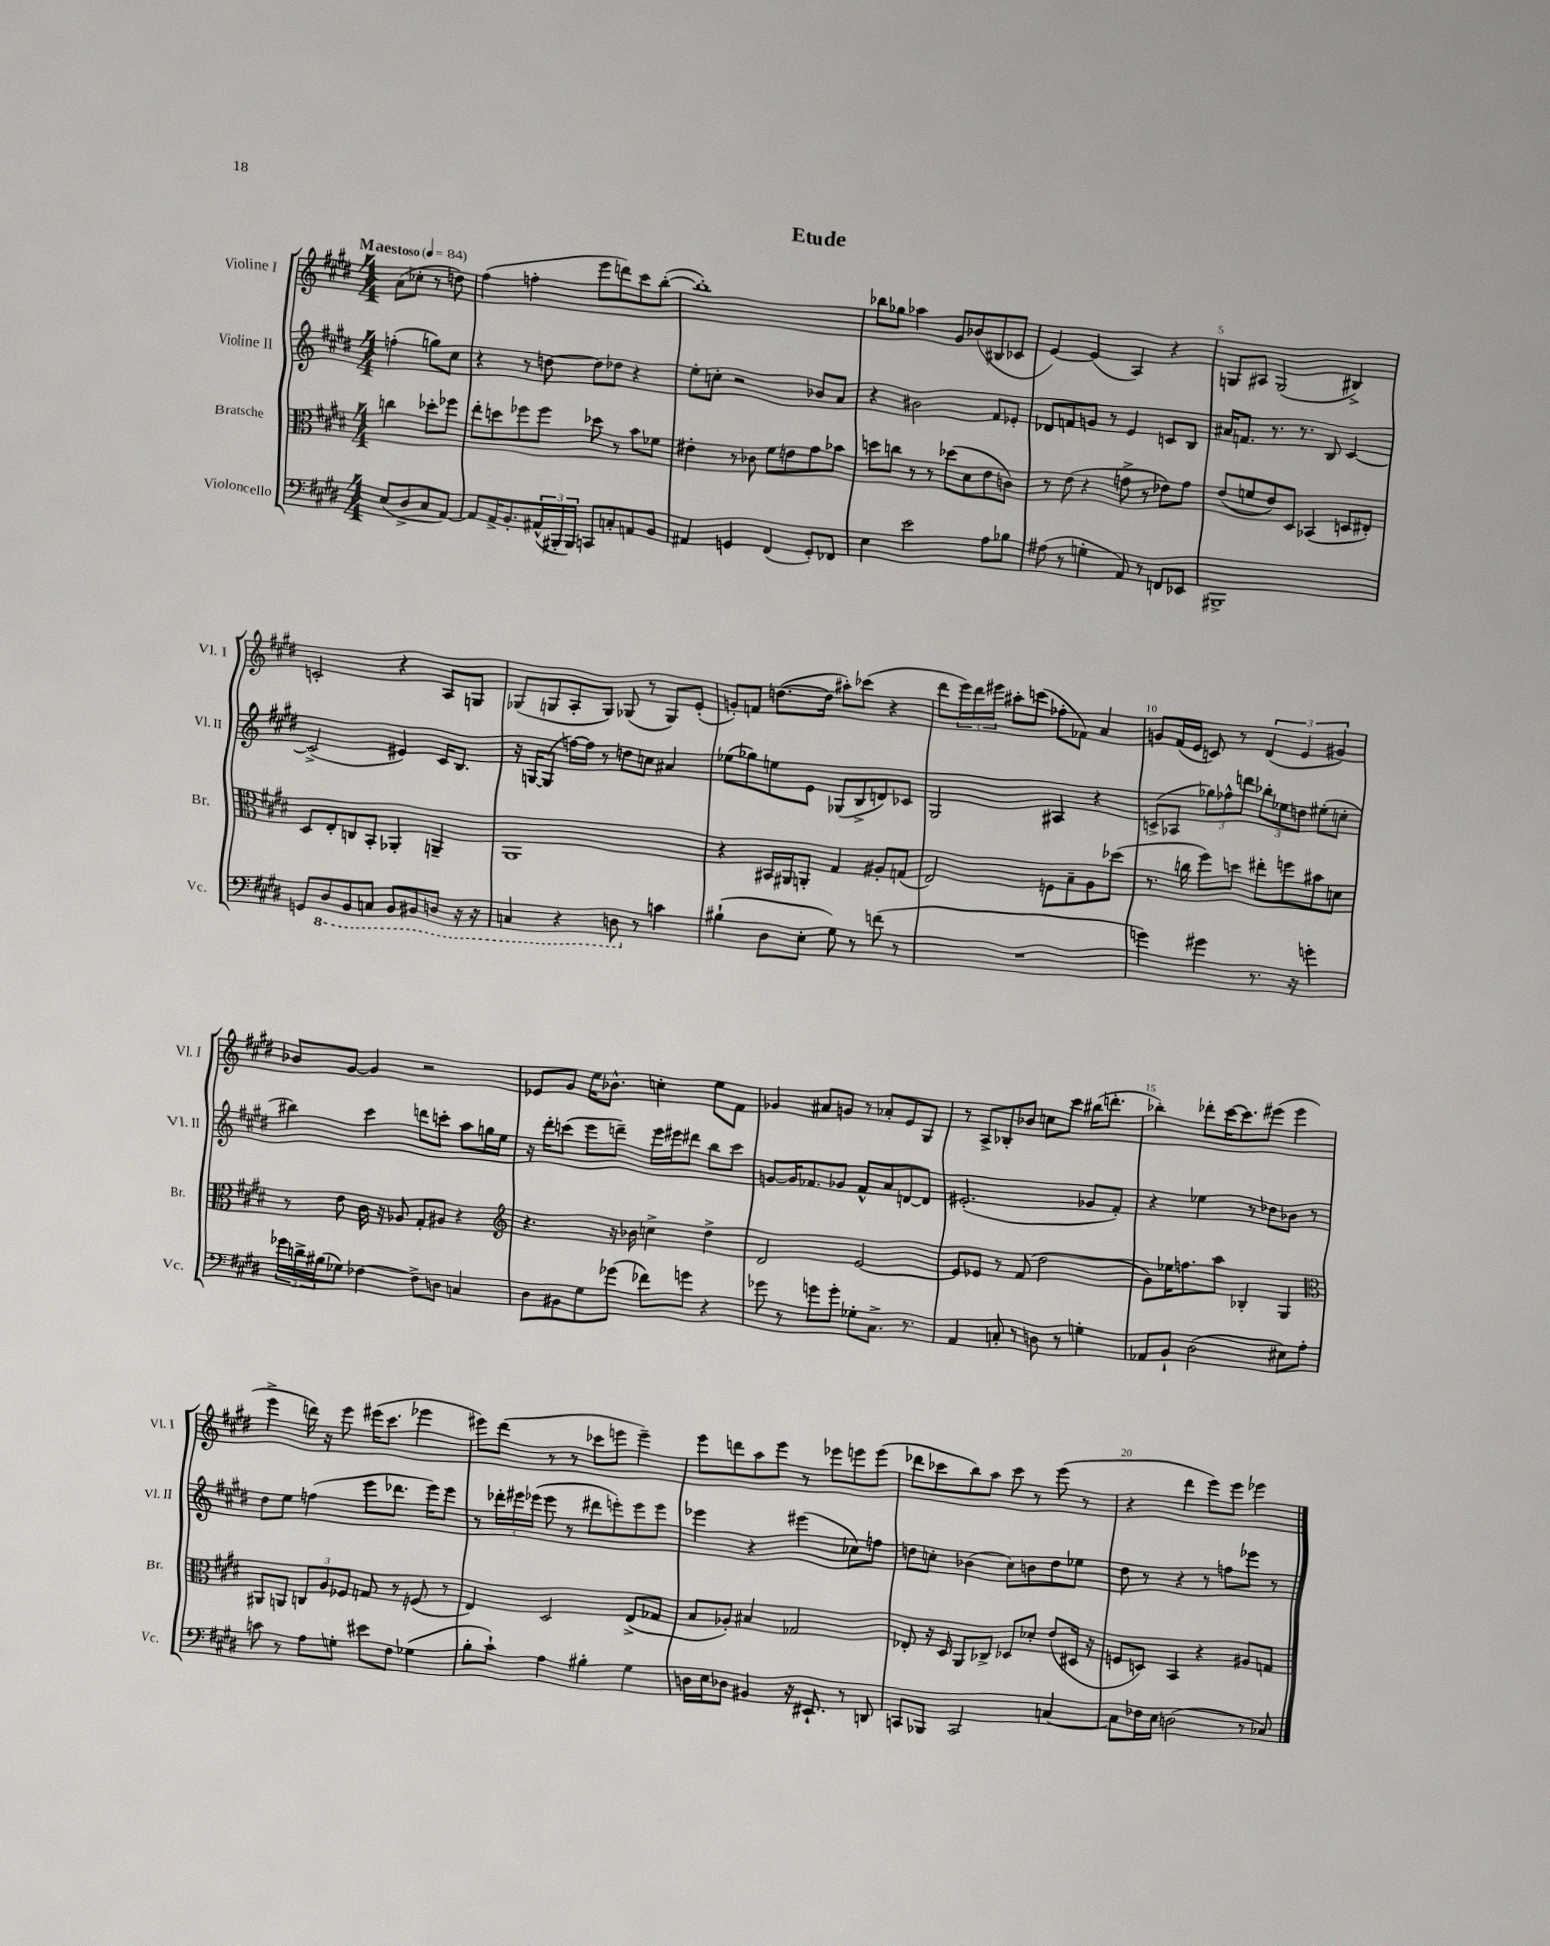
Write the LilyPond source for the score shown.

\header { title = "Etude" }
<<
\new StaffGroup <<
\new Staff = "s0" \with { instrumentName = "Violine I" shortInstrumentName = "Vl. I" } {
    \clef treble \key e \major \numericTimeSignature \time 4/4 \partial 2 \tempo "Maestoso" 4 = 84
    a'8( ces''8-. r8 d''8) |
    fis''4( f''4-. e'''8 d'''8) cis'''8 b''8~-.( |
    b''1-.) |
    bes''8 ges''8 aes''4 gis'8 bes'8( bis8 ces'8 |
    e'4~) e'4( a4) r4 |
    g8 ais8 g2( bis4->) |
    c'2-. r4 a8 g8 |
    ges8( g8 a8-. g8) ges8( r8 ges8) e'8-.( |
    g'8-.) f'8 d''8.~( d''16 ais''8-.) ces'''8( r4 |
    dis'''8 \tuplet 3/2 { e'''16) dis'''16 eis'''16 } ais''8-. c'''8( fes''8-. fes'8) a'4 |
    g'8 fis'16( e'16 c'8) r8 \tuplet 3/2 { dis'4( e'4 gis'4) } |
    bes'8 gis'8~ gis'4 r2 |
    ees'8 gis'8 e''16 bes'8.-^ c''4-. e''8 fis'8 |
    ges'4 ais'8 g'8 r8 aes'8-. e'8 gis8 |
    r8 a8-> bes8-. bes'8 c''8 cis'''8 bis''16( d'''8.-. |
    bes''4-.) des'''8-. cis'''16~ cis'''8. eis'''8( eis'''4 |
    e'''4-> d'''16) r16 e'''8 eis'''16( cis'''8. ees'''4 |
    eis'''8) dis'''8( r8 r8 ces'''8 e'''8 e'''4--) |
    e'''8 d'''8 a''8 e'''8 r8 ees'''8 e'''8 e'''8( |
    des'''8 ces'''8 b''8) a''8 ces'''8 r8 e'''8( r8 |
    r4 dis'''4 e'''8) e'''8 ees'''4 \bar "|." |
}
\new Staff = "s1" \with { instrumentName = "Violine II" shortInstrumentName = "Vl. II" } {
    \clef treble \key e \major \numericTimeSignature \time 4/4 \partial 2
    f''4-.( g''8) cis''8 |
    r4 r8 d''8~ d''8 des''8 r4 |
    e''8-. c''8-. r2 bes'8 a'8 |
    r4 bis'2 fis'8 ees'8-. |
    des'8 f'8 g'8 r8 e'4 c'8 b8 |
    ais'16 f'8. r8. r8. b8 cis'4~ |
    cis'2->( eis'4) cis'16 b8. |
    r16 g16~ g8( f''16~) f''16 r8 d''8 c''8 ais'4 |
    ees''8( ges''8) e''8 e'8 ges8( b8-> d'8) ces'8 |
    gis2 ais4 r4 |
    c'8->( aes8 \tuplet 3/2 { ges''8) fes''8-^ d'''8 } \tuplet 3/2 { bes''8-. ees''8 d''8 } eis''8-.( c''8-. |
    bis''4) cis'''4 d'''8 c'''8-. a''8 g''16 e''16 |
    r16 dis'''16-. c'''8( e'''8 d'''8--) e'''16 eis'''16 dis'''8 b''8 c'''8 |
    g'8~ g'16 fes'8. ges'8 fes'8-^ a'8 d'8~ d'8 |
    eis'2.-.( ges'8 fis'8-.) |
    r4 ees''4 r8 des''8 bes'8 r8 |
    dis''8 e''8 f''4( e'''8 des'''8. e'''16) e'''8 |
    r8 \tuplet 3/2 { des'''16-. eis'''16 ees'''16( } ees'''8 r8 dis'''8 e'''8-.) e'''8 e'''8 |
    ees'''4 r4 eis'''4( ces''8) f''8 |
    d''8 c''8-. bes'4( c''8) b'8 d''8 ees''8 |
    dis''8 r8 r4 r8 f''8 ees'''8 r8 \bar "|." |
}
\new Staff = "s2" \with { instrumentName = "Bratsche" shortInstrumentName = "Br." } {
    \clef alto \key e \major \numericTimeSignature \time 4/4 \partial 2
    c''4 des''8-. fes''8 |
    e''8-. d''8 fes''8 fes''8 des''8 r8 b'8 fes'8 |
    eis'4-. r8 ces'8 fis'8 e'8 gis'8 bes'8 |
    d''8 c''8 r8 r8 des''8( dis'8 e'8 c'8) |
    r8 e'8( r4 g'8-> r8 ees'8) g'8 |
    e'8( f'8 e'8) dis8 bes,4( d8 eis8-.) |
    dis8 e8-. c8 b,8-. aes,4-. a,4-- |
    a,1 |
    r4 bis,16 ais,16 a,8-. gis4 ais8-. g8( |
    e2) f8 b8-- a8 des''8( |
    r8. c''16 fis''8) d''8 eis''8-. f''8 bis'8 d'8 |
    r8 e'8 cis'16 r16 aes8 gis8-. ais8 r4 |
    \clef treble r4. r16 bes'16 c''4-> dis''4-> |
    dis'2 e'2~ |
    e'8 ees'8 r8 fis'8( dis''2 |
    gis'8) ees''16 f''8. a''8 bes4-. gis4 |
    \clef alto ais,8 a,8 \tuplet 3/2 { c8 a8 fes8 } g8 r8 f8( r8 |
    e4) dis2 e8->( ges8 |
    b8 aes8-.) bis4 ges2 |
    ees8-. r16 dis16 a,8 ces8-> des8 des'8-. e'8( dis16 r16 |
    f8 d8) b,4 r4 ais8 g8 \bar "|." |
}
\new Staff = "s3" \with { instrumentName = "Violoncello" shortInstrumentName = "Vc." } {
    \clef bass \key e \major \numericTimeSignature \time 4/4 \partial 2
    e8( dis8-> cis8 a,8~) |
    a,8 a,16-> b,8.-. \tuplet 3/2 { ais,16-^( bis,,16-. bis,,16) } c,8 c8-. a,8 b,8 |
    ais,4 g,4 fis,4( g,8-.) fes,8 |
    e4 e'2 a8 bes8 |
    ais8( r8 g4-. a,8) r8 f,8 ees,8 |
    bis,,1-> |
    g,8 \ottava #-1 dis,8 b,,8 c,8 b,,8 bis,,8 d,8 r16 r16 |
    c,4 r4 d,8 \ottava #0 r8 c'4 |
    bis4-!( dis8 e8-. gis8) r8 f'8( r8 |
    R1 |
    g'4) gis'4 r8. r16 g'4-. |
    \tuplet 3/2 { ges'16 d'16-> bis16( } ges8) fes4~ fes8-> d8 c4 |
    dis8 bis,8 gis8 ges'8( fes'8) g'8 r4 |
    ges'8 r8 g'8 g'8-. ges8-. cis8.-> r8. |
    a,4 c8-. r8 d8 r8 g4-. |
    aes,8 b,8-! dis2( eis8) a8-. |
    c'8 r8 a8 g8-. eis'8 fis8 ges4( |
    b8-. cis'8-!) a4 bis4-. gis4 |
    d16 e16 des8 bis,4 r16 eis,8.-! r8 d,8 |
    c,8 bes,,8 c,2 c4~ |
    c8 fes16 e16 d2( r8 ces8) \bar "|." |
}
>>
>>
\layout { \context { \Score \override BarNumber.break-visibility = ##(#f #t #t) barNumberVisibility = #(every-nth-bar-number-visible 5) } }
